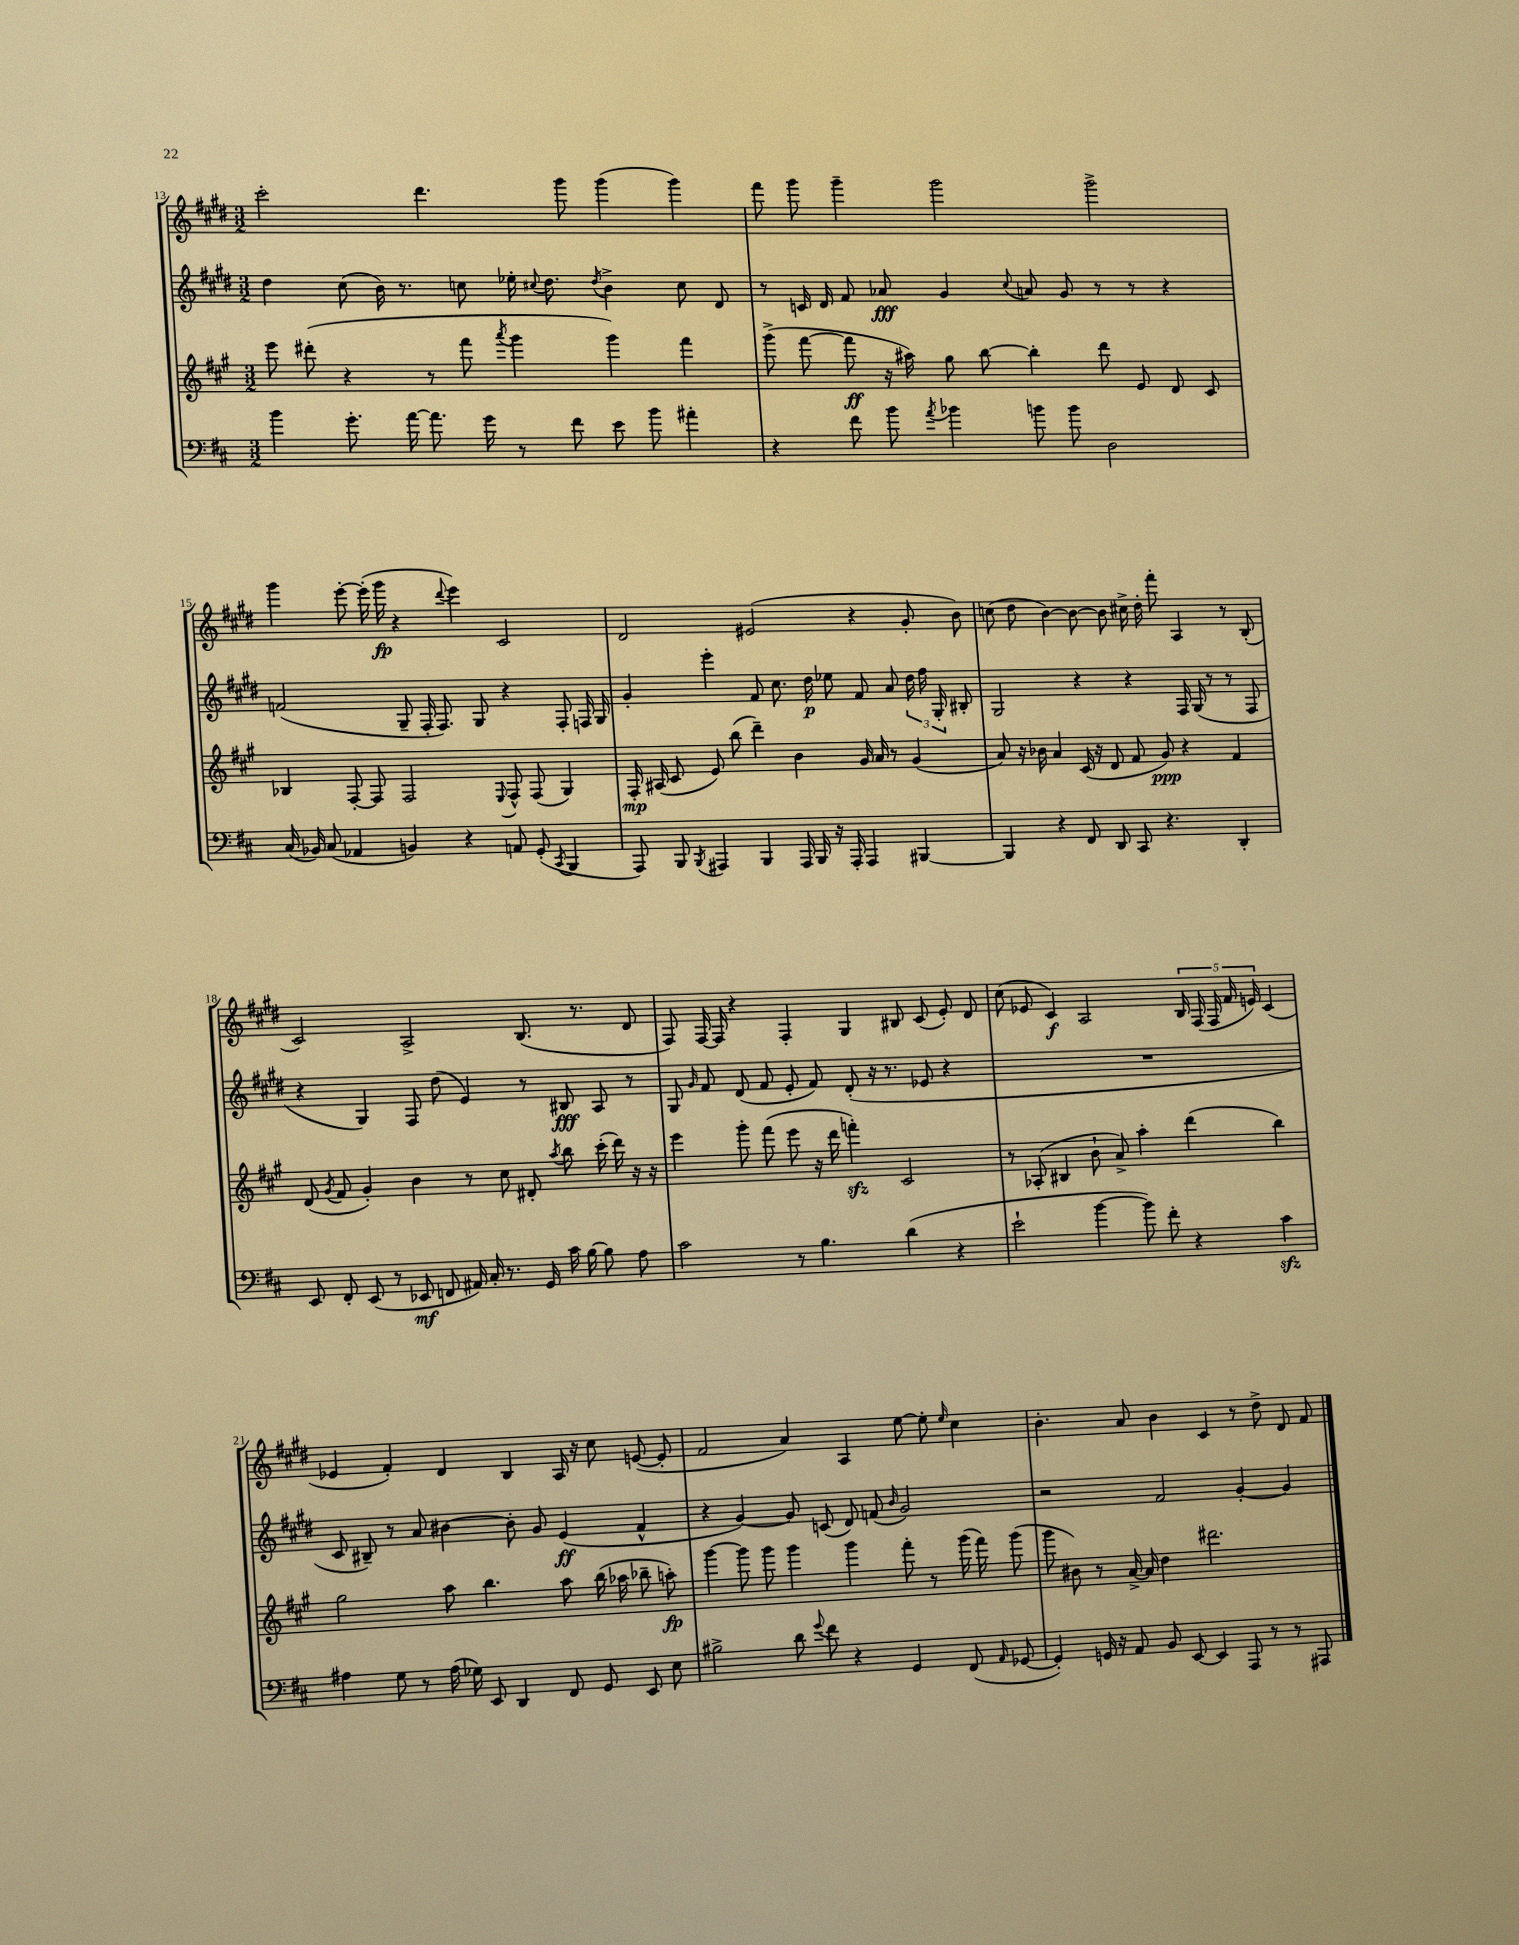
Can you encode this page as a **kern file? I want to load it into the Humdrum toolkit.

**kern	**kern	**kern	**kern
*staff4	*staff3	*staff2	*staff1
*clefF4	*clefG2	*clefG2	*clefG2
*k[f#c#]	*k[f#c#g#]	*k[f#c#g#d#]	*k[f#c#g#d#]
*M3/2	*M3/2	*M3/2	*M3/2
4b\	8eee\	4dd#\	2ccc#'\
.	(8ddd#'\	.	.
8.g'\	4r	(8cc#\	.
.	.	16b\)	.
[16a\	.	8.r	.
8.a\]	8r	.	4.ddd#\
.	8fff#\	8cc\	.
16g\	.	.	.
.	8qaaa/	.	.
8r	4ggg#\	16ee-'\	.
.	.	8qqcc#/	.
.	.	8.dd#\	.
8f#\	.	.	8ggg#\
.	.	8qdd#/	.
8e\	4ggg#\)	4b^\	(4ggg#\
8b\	.	.	.
4a#'\	4fff#\	8cc#\	4ggg#\)
.	.	8d#/	.
=	=	=	=
4r	(8ggg#^\	8r	8fff#\
.	[8fff#\	16c/	8ggg#\
.	.	16d#/	.
8f#\	8fff#\]	8f#/	4ggg#~\
8b\	16r	8a-/	.
.	16aa#\)	.	.
8qa/	.	.	.
4b-\	8gg#\	4g#/	2ggg#\
.	[8bb\	.	.
.	.	8qqcc#/	.
8b\	4bb'\]	8a/	.
8b\	.	8g#/	.
2D\	8ddd\	8r	2ggg#^\
.	8e/	8r	.
.	8d/	4r	.
.	8c#/	.	.
=	=	=	=
(16C#/	4B-/	(2f/	4ggg#\
16BB-/)	.	.	.
(8C#/	.	.	.
4AA-/	[8F#'/	.	[8eee'\
.	8F#/]	.	(16eee'\]
.	.	.	16ggg#\
4BB/)	2F#/	8G#~/	4r
.	.	16F#'/	.
.	.	8.F#/)	.
.	.	.	8qqddd#/
4r	.	.	4eee\)
.	.	8G#/	.
.	8qqE/	.	.
8AA/	8F#^^/	4r	2c#/
(8GG'/	(8F#/	.	.
8qCC#/	.	.	.
4BBB/	4G#/)	8F#'/	.
.	.	16F/	.
.	.	16G#/	.
=	=	=	=
8AAA/)	16F#'/	4g#'/	2d#/
.	(16A#/	.	.
8BBB/	8c#/	.	.
8qBBB/	.	.	.
4AAA#/	8e/)	4eee'\	.
.	(8bb\	.	.
4BBB/	4ddd~\)	8f#/	(2e#/
.	.	8.cc#\	.
16AAA#/	4b\	.	.
16BBB/	.	16dd#\	.
16r	.	8ee-\	.
16AAA#'/	.	.	.
4AAA#/	16g#/	8f#/	4r
.	16a/	.	.
.	8r	8a/	.
[4BBB#/	(4g#/	24dd#\	8g#'/
.	.	24ff#\	.
.	.	24G#'/	.
.	.	8B#'/	8b\)
=	=	=	=
4BBB#/]	8a/)	2G#/	(8cc\
.	16r	.	8dd#\
.	16b-\	.	.
4r	4a/	.	[4b\)
8FF#/	(16c#/	4r	8b\_
.	16r	.	.
8DD/	8d/	.	8b\]
8CC#/	8f#/	4r	16cc#^\
.	.	.	16dd#'\
4.r	8g#/)	.	8fff#'\
.	4r	16F#/	4A/
.	.	(16G#/	.
.	.	8r	.
4DD'/	4f#/	8r	8r
.	.	8F#/	(8B'/
=	=	=	=
8EE/	(8d/	4r	2c#/)
.	8qg#/	.	.
8FF#'/	8f#/	.	.
(8EE/	4g#'/)	4G#/)	.
8r	.	.	.
8EE-/	4b\	8F#/	2A^/
8FF/	.	(8dd#\	.
16AA#/)	8r	4e/)	.
16C#'/	.	.	.
8.r	8cc#\	.	.
.	8d#'/	8r	(8.B/
16GG/	.	.	.
.	8qaa/	.	.
16c#\	8bb\	8B#/	.
[16B\	.	.	8.r
8B\]	(16ccc#'\	8A/	.
.	16ddd\)	.	.
8A\	16r	8r	8d#/
.	16r	.	.
=	=	=	=
2c#\	4eee\	8G#/	8F#/)
.	.	16qqg#/	.
.	.	8f#/	[16F#/
.	.	.	16F#/]
.	8ggg#'\	(8d#/	4r
.	(8fff#\	8f#/	.
8r	8eee\	8e'/	4F#'/
4.B\	16r	8f#/)	.
.	16ddd\	.	.
.	4fff'\)	(8d#'/	4G#/
.	.	16r	.
.	.	8.r	.
(4d\	2c#/	.	8B#/
.	.	8e-/	(8c#/
4r	.	4r	8e'/)
.	.	.	8d#/
=	=	=	=
2e`\	8r	1.r	(8cc#\
.	(8A-'/	.	8e-/
.	4B#/	.	4c#/)
[4b\	8b`\	.	2A/
.	8a^/)	.	.
8b\])	4aa'\	.	.
8f#'\	.	.	.
4r	(4ddd\	.	20B/
.	.	.	(20F#/
.	.	.	20F#/
.	.	.	20f#/
.	.	.	20e/)
4c#\	4bb\)	.	(4c#/
=	=	=	=
4A#\	2gg#\	8c#/	4e-/
.	.	8B#~/)	.
8G\	.	8r	4f#'/)
8r	.	8a/	.
(16A#\	8aa\	[4b#\	4d#/
16G-\)	.	.	.
8EE/	4.bb\	.	.
4DD/	.	8b#'\]	4B/
.	.	8g#/	.
8FF#/	8aa\	(4e/	16A/
.	.	.	16r
8GG/	(16bb\	.	8cc#\
.	16aa-\	.	.
8EE/	8bb-~\	4f#^^/	([8e/
8E\	8aa'\)	.	8e'/]
=	=	=	=
2B#^\	[4ggg#\	4r	2f#/
.	8ggg#\]	[4g#/)	.
.	8ggg#\	.	.
8d\	4ggg#\	8g#/]	4a/)
8qqg/	.	.	.
8f#\	.	(8c/	.
4r	4ggg#\	8d#/)	4A/
.	.	(8f/	.
.	.	16qqb/	.
4GG/	8fff#'\	2g#/)	[8ee\
.	8r	.	8ee'\]
.	.	.	16qqee/
(8FF#/	(16ggg#\	.	4cc#\
.	16fff#\)	.	.
16qqAA/	.	.	.
[8GG-/	(8ggg#\	.	.
=	=	=	=
4GG-'/])	8ggg#\	2r	4.b'\
.	8b#\)	.	.
16GG/	8r	.	.
16r	.	.	.
8AA/	[16a^/	.	8a/
.	16a/]	.	.
8BB/	4dd\	2f#/	4b\
[8EE/	.	.	.
4EE/]	2.ddd#\	.	4c#/
8AAA/	.	[4g#'/	8r
8r	.	.	8dd#^\
8r	.	4g#/]	8d#/
8AAA#/	.	.	8f#/
==	==	==	==
*-	*-	*-	*-
